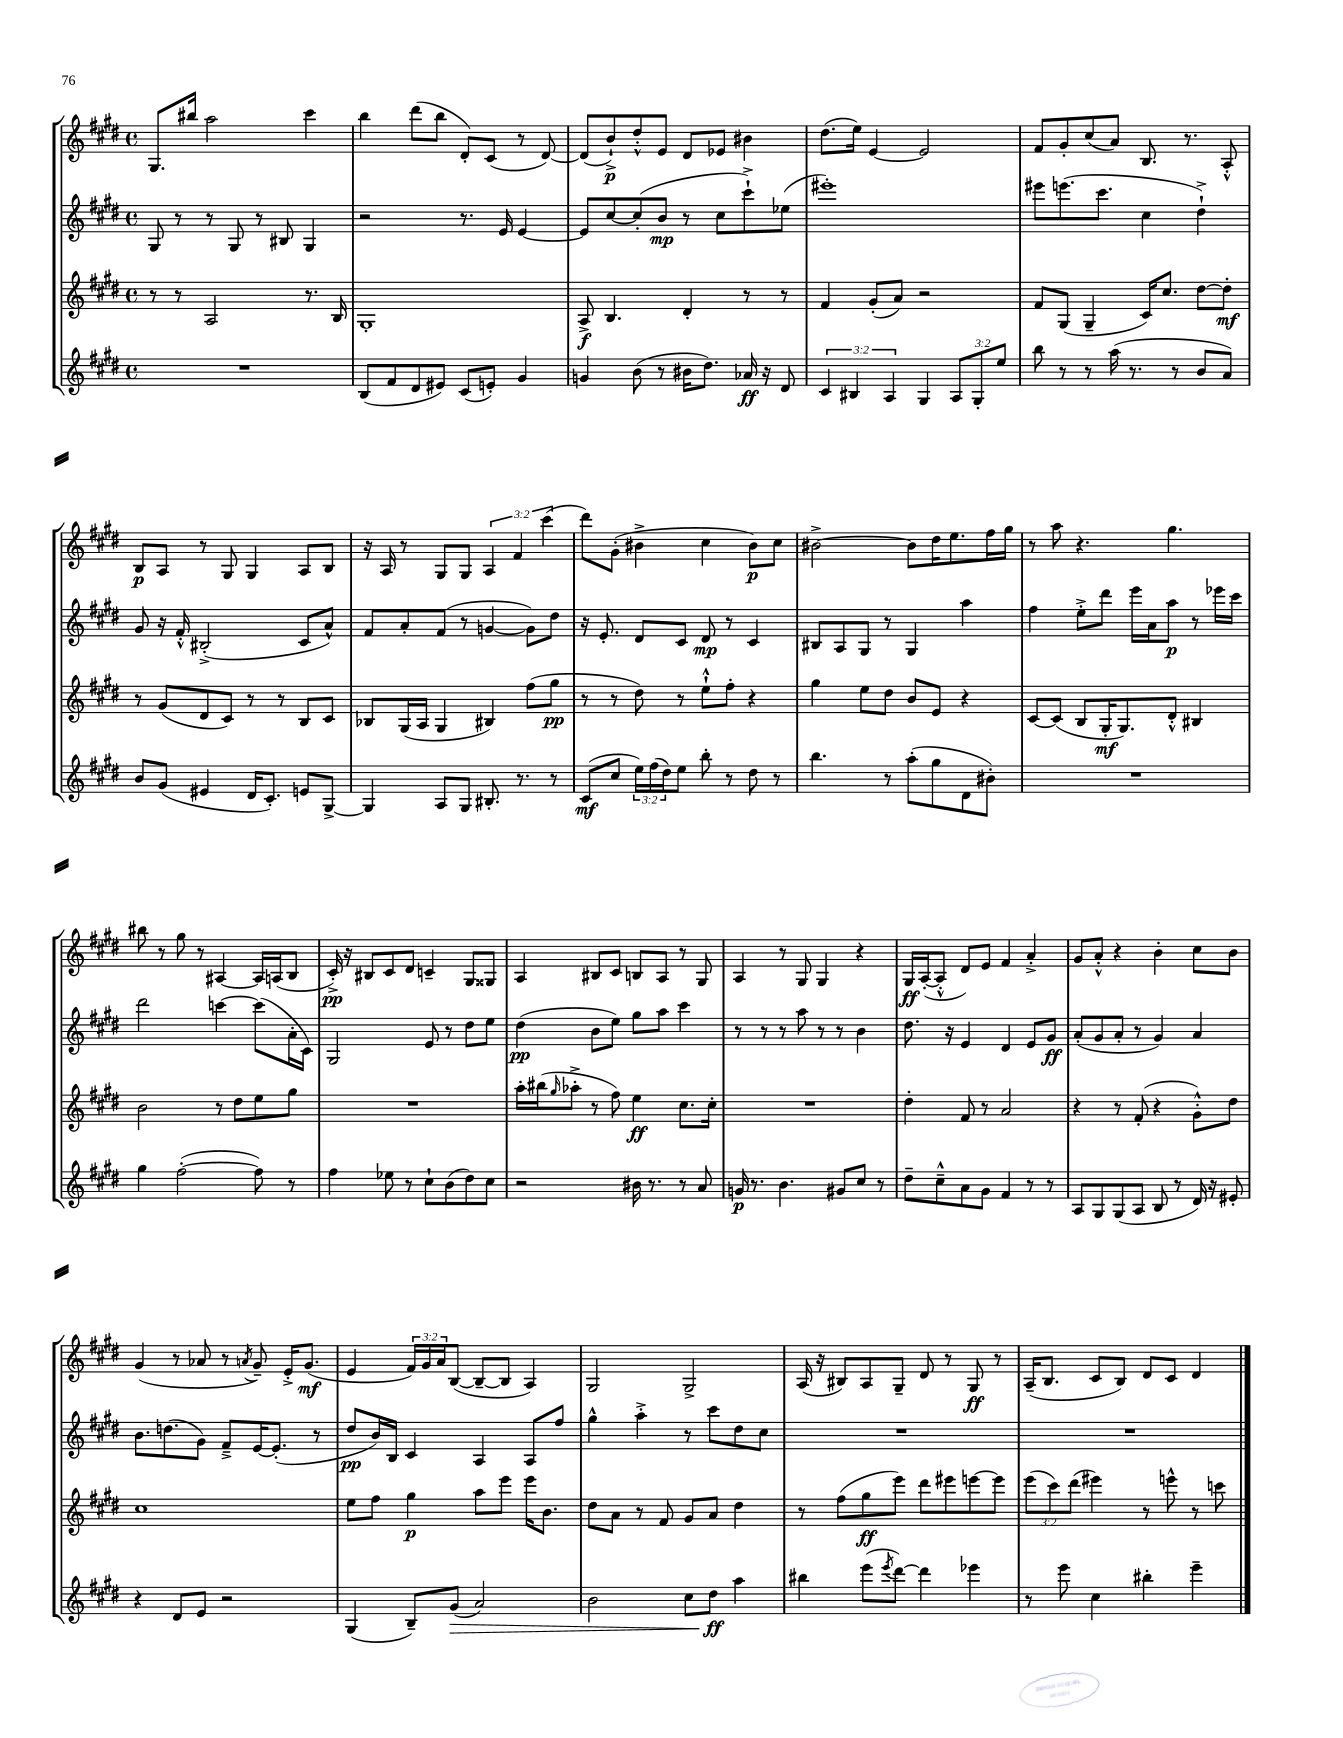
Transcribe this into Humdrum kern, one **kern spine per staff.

**kern	**dynam	**kern	**dynam	**kern	**dynam	**kern	**dynam
*part4	*part4	*part3	*part3	*part2	*part2	*part1	*part1
*staff4	*staff4	*staff3	*staff3	*staff2	*staff2	*staff1	*staff1
*clefG2	*	*clefG2	*	*clefG2	*	*clefG2	*
*k[f#c#g#d#]	*	*k[f#c#g#d#]	*	*k[f#c#g#d#]	*	*k[f#c#g#d#]	*
*M4/4	*	*M4/4	*	*M4/4	*	*M4/4	*
*met(c)	*	*met(c)	*	*met(c)	*	*met(c)	*
=31	=31	=31	=31	=31	=31	=31	=31
1r	.	8r	.	8G#/	.	8.G#/L	.
.	.	8r	.	8r	.	.	.
.	.	.	.	.	.	16bb#X/Jk	.
.	.	2A/	.	8r	.	2aa\	.
.	.	.	.	8G#/	.	.	.
.	.	.	.	8r	.	.	.
.	.	.	.	8B#X/	.	.	.
.	.	8.r	.	4G#/	.	4ccc#\	.
.	.	16B/	.	.	.	.	.
=32	=32	=32	=32	=32	=32	=32	=32
(8B/L	.	1G#'	.	2r	.	4bb\	.
8f#/	.	.	.	.	.	.	.
8d#/	.	.	.	.	.	(8ddd#\L	.
8e#X/J)	.	.	.	.	.	8bb\J	.
(8c#/L	.	.	.	8.r	.	8d#'/L)	.
8en'/J)	.	.	.	.	.	(8c#/J	.
.	.	.	.	16e/	.	.	.
4g#/	.	.	.	[4e/	.	8r	.
.	.	.	.	.	.	[8d#/)	.
=33	=33	=33	=33	=33	=33	=33	=33
4gn/	.	8A^/	f	8e/L]	.	(8d#/L]	.
.	.	4.B/	.	[8cc#/	.	8b`^/)	p
(8b\	.	.	.	(8cc#'/]	.	8dd#'^^/	.
8r	.	.	.	8b/J	mp	8e/J	.
16b#X\KL	.	4d#'/	.	8r	.	8d#/L	.
8.dd#\J)	.	.	.	.	.	.	.
.	.	.	.	8cc#\L	.	8e-X/J	.
16a-X/	ff	8r	.	8ccc#`^\)	.	4b#X\	.
16r	.	.	.	.	.	.	.
8d#/	.	8r	.	(8ee-X\J	.	.	.
=34	=34	=34	=34	=34	=34	=34	=34
6c#/	.	4f#/	.	1eee#X')	.	(8.dd#\L	.
6B#X/	.	.	.	.	.	.	.
.	.	.	.	.	.	16ee\Jk)	.
.	.	(8g#'/L	.	.	.	[4e/	.
6A/	.	.	.	.	.	.	.
.	.	8a/J)	.	.	.	.	.
4G#/	.	2r	.	.	.	2e/]	.
12A/L	.	.	.	.	.	.	.
12G#'/	.	.	.	.	.	.	.
12ee/J	.	.	.	.	.	.	.
=35	=35	=35	=35	=35	=35	=35	=35
8bb\	.	8f#/L	.	8eee#X\L	.	8f#/L	.
8r	.	(8G#/J	.	(8.eeen\	.	8g#'/	.
8r	.	4G#~/	.	.	.	(8cc#/	.
.	.	.	.	8.ccc#\J	.	.	.
(16aa\	.	.	.	.	.	8a/J)	.
8.r	.	.	.	.	.	.	.
.	.	16c#/KL)	.	4cc#\	.	8.B/	.
.	.	8.cc#/J	.	.	.	.	.
8r	.	.	.	.	.	.	.
.	.	.	.	.	.	8.r	.
8b/L	.	[8dd#\L	.	4dd#`^\)	.	.	.
8a/J)	.	8dd#'\J]	mf	.	.	8A'^^/	.
!!LO:LB:g=z
=36	=36	=36	=36	=36	=36	=36	=36
8b/L	.	8r	.	8g#/	.	8B/L	p
(8g#/J	.	(8g#/L	.	16r	.	8A/J	.
.	.	.	.	16f#'^^/	.	.	.
4e#X/	.	8d#/	.	(2B#X'^/	.	8r	.
.	.	8c#/J)	.	.	.	8G#/	.
16d#/KL	.	8r	.	.	.	4G#/	.
8.c#'/J)	.	.	.	.	.	.	.
.	.	8r	.	.	.	.	.
8en/L	.	8B/L	.	8c#/L	.	8A/L	.
[8G#^/J	.	8c#/J	.	8a^^/J)	.	8B/J	.
=37	=37	=37	=37	=37	=37	=37	=37
4G#/]	.	8B-X/L	.	8f#/L	.	16r	.
.	.	.	.	.	.	16A/	.
.	.	(16G#/L	.	8a'/	.	8r	.
.	.	16A/JJ	.	.	.	.	.
8A/L	.	4G#/	.	(8f#/J	.	8G#/L	.
8G#/J	.	.	.	8r	.	8G#/J	.
8.B#X'/	.	4B#X/)	.	[4gn/	.	6A/	.
.	.	.	.	.	.	6f#/	.
8.r	.	.	.	.	.	.	.
.	.	(8ff#\L	.	8g\L])	.	.	.
.	.	.	.	.	.	(6ccc#\	.
8r	.	8gg#\J	pp	8dd#\J	.	.	.
=38	=38	=38	=38	=38	=38	=38	=38
(8c#/L	mf	8r	.	16r	.	8ddd#\L)	.
.	.	.	.	8.e'/	.	.	.
8cc#/J	.	8r	.	.	.	(8g#'\J	.
24ee\LL)	.	8dd#\)	.	8d#/L	.	4b#X^\	.
(24ff#\	.	.	.	.	.	.	.
24dd#\J)	.	.	.	.	.	.	.
8ee\J	.	8r	.	8c#/J	.	.	.
8bb'\	.	8ee`^^\L	.	8d#/	mp	4cc#\	.
8r	.	8ff#'\J	.	8r	.	.	.
8dd#\	.	4r	.	4c#/	.	8b#\L)	p
8r	.	.	.	.	.	8cc#\J	.
=39	=39	=39	=39	=39	=39	=39	=39
4.bb\	.	4gg#\	.	8B#X/L	.	[2b#X^\	.
.	.	.	.	8A/	.	.	.
.	.	8ee\L	.	8G#/J	.	.	.
8r	.	8dd#\J	.	8r	.	.	.
(8aa'\L	.	8b/L	.	4G#/	.	8b#\L]	.
8gg#\	.	8e/J	.	.	.	16dd#\K	.
.	.	.	.	.	.	8.ee\	.
8d#\	.	4r	.	4aa\	.	.	.
8b#X'\J)	.	.	.	.	.	16ff#\L	.
.	.	.	.	.	.	16gg#\JJ	.
=40	=40	=40	=40	=40	=40	=40	=40
1r	.	[8c#/L	.	4ff#\	.	8r	.
.	.	(8c#/J]	.	.	.	8aa\	.
.	.	8B/L	.	8ee'^\L	.	4.r	.
.	.	16G#'/K	mf	8ddd#\J	.	.	.
.	.	8.G#/)	.	.	.	.	.
.	.	.	.	16eee\LL	.	.	.
.	.	.	.	16a\J	.	.	.
.	.	8d#'^^/J	.	8aa\J	p	4.gg#\	.
.	.	4B#X/	.	8r	.	.	.
.	.	.	.	16eee-X\LL	.	.	.
.	.	.	.	16ccc#\JJ	.	.	.
!!LO:LB:g=z
=41	=41	=41	=41	=41	=41	=41	=41
4gg#\	.	2b\	.	2ddd#\	.	8bb#X\	.
.	.	.	.	.	.	8r	.
([2ff#'\	.	.	.	.	.	8gg#\	.
.	.	.	.	.	.	8r	.
.	.	8r	.	[4cccn\	.	[4A#X/	.
.	.	8dd#\L	.	.	.	.	.
8ff#\])	.	8ee\	.	(8ccc\L]	.	16A#/LL]	.
.	.	.	.	.	.	(16An/J	.
8r	.	8gg#\J	.	16a'\L	.	8B/J	.
.	.	.	.	16c#\JJ)	.	.	.
=42	=42	=42	=42	=42	=42	=42	=42
4ff#\	.	1r	.	2G#/	.	16c#'^/)	pp
.	.	.	.	.	.	16r	.
.	.	.	.	.	.	8B#X/L	.
8ee-X\	.	.	.	.	.	8c#/	.
8r	.	.	.	.	.	8d#/J	.
8cc#`\L	.	.	.	8e/	.	4cn~/	.
(8b\	.	.	.	8r	.	.	.
8dd#\)	.	.	.	8dd#\L	.	8G#/L	.
8cc#\J	.	.	.	8ee\J	.	8G##X/J	.
=43	=43	=43	=43	=43	=43	=43	=43
2r	.	16aa'\LL	.	(4dd#\	pp	4A/	.
.	.	(16bb#X\J	.	.	.	.	.
.	.	16qqgg#/	.	.	.	.	.
.	.	8aa-X'^\J	.	.	.	.	.
.	.	8r	.	8b\L	.	8B#X/L	.
.	.	8ff#\)	.	8ee\J)	.	8c#/J	.
16b#X\	.	4ee\	ff	8gg#\L	.	8Bn/L	.
8.r	.	.	.	.	.	.	.
.	.	.	.	8aa\J	.	8A/J	.
8r	.	8.cc#\L	.	4ccc#\	.	8r	.
8a/	.	.	.	.	.	8G#/	.
.	.	16cc#'\Jk	.	.	.	.	.
=44	=44	=44	=44	=44	=44	=44	=44
16gn/	p	1r	.	8r	.	4A/	.
8.r	.	.	.	.	.	.	.
.	.	.	.	8r	.	.	.
4.b\	.	.	.	8r	.	8r	.
.	.	.	.	8aa\	.	8G#/	.
.	.	.	.	8r	.	4G#/	.
8g#X/L	.	.	.	8r	.	.	.
8cc#/J	.	.	.	4b\	.	4r	.
8r	.	.	.	.	.	.	.
=45	=45	=45	=45	=45	=45	=45	=45
8dd#~\L	.	4dd#'\	.	8.dd#\	.	16G#/LL	ff
.	.	.	.	.	.	([16A'/J	.
8cc#~^^\	.	.	.	.	.	8A'^^/J]	.
.	.	.	.	16r	.	.	.
8a\	.	8f#/	.	4e/	.	8d#/L)	.
8g#\J	.	8r	.	.	.	8e/J	.
4f#/	.	2a/	.	4d#/	.	4f#/	.
8r	.	.	.	8e/L	.	4a'^/	.
8r	.	.	.	8g#/J	ff	.	.
=46	=46	=46	=46	=46	=46	=46	=46
8A/L	.	4r	.	(8a'/L	.	8g#/L	.
8G#/	.	.	.	8g#/	.	8a'^^/J	.
(8G#/	.	8r	.	8a'/J	.	4r	.
8A/J	.	(8f#'/	.	8r	.	.	.
8B/	.	4r	.	4g#/)	.	4b'\	.
8r	.	.	.	.	.	.	.
16d#/)	.	8g#'^^\L)	.	4a/	.	8cc#\L	.
16r	.	.	.	.	.	.	.
8e#X'/	.	8dd#\J	.	.	.	8b\J	.
!!LO:LB:g=z
=47	=47	=47	=47	=47	=47	=47	=47
4r	.	1cc#	.	8.b\L	.	(4g#/	.
.	.	.	.	(8.ddn\	.	.	.
8d#/L	.	.	.	.	.	8r	.
8e/J	.	.	.	8g#\J)	.	8a-X/	.
2r	.	.	.	8f#~^/L	.	8r	.
.	.	.	.	.	.	8qan/	.
.	.	.	.	[16e/K	.	8g#~/)	.
.	.	.	.	(8.e'/J]	.	.	.
.	.	.	.	.	.	16e'^/KL	.
.	.	.	.	.	.	(8.g#/J	mf
.	.	.	.	8r	.	.	.
=48	=48	=48	=48	=48	=48	=48	=48
(4G#/	.	8ee\L	.	8dd#/L	pp	4e/	.
.	.	8ff#\J	.	16b/L)	.	.	.
.	.	.	.	16B/JJ	.	.	.
8B~/L)	.	4gg#\	p	4c#/	.	24f#/LL)	.
.	.	.	.	.	.	24g#/	.
.	.	.	.	.	.	24a/J	.
!	!LO:HP:b	!	!	!	!	!	!
(8g#/J	>	.	.	.	.	([8B/J	.
2a/)	.	8aa\L	.	4A/	.	8B~/L_	.
.	.	8eee\J	.	.	.	8B/J]	.
.	.	16eee\KL	.	8A/L	.	4A/)	.
.	.	8.b\J	.	.	.	.	.
.	.	.	.	8ff#/J	.	.	.
=49	=49	=49	=49	=49	=49	=49	=49
2b\	.	8dd#\L	.	4gg#^^\	.	2G#/	.
.	.	8a\J	.	.	.	.	.
.	.	8r	.	4aa'^\	.	.	.
.	.	8f#/	.	.	.	.	.
8cc#\L	.	8g#/L	.	8r	.	2G#^/	.
8dd#\J	ff	8a/J	.	8ccc#\L	.	.	.
4aa\	]	4dd#\	.	8dd#\	.	.	.
.	.	.	.	8cc#\J	.	.	.
=50	=50	=50	=50	=50	=50	=50	=50
4bb#X\	.	8r	.	1r	.	(16A/	.
.	.	.	.	.	.	16r	.
.	.	(8ff#\L	.	.	.	8B#X/L)	.
(8eee\L	.	8gg#\	ff	.	.	8A/	.
8qeee/	.	.	.	.	.	.	.
[8ddd#\J)	.	8eee\J)	.	.	.	8G#~/J	.
4ddd#\]	.	8ddd#\L	.	.	.	8d#/	.
.	.	8eee#X\	.	.	.	8r	.
4eee-X\	.	[8eeen\	.	.	.	8G#/	ff
.	.	8eee\J]	.	.	.	8r	.
=51	=51	=51	=51	=51	=51	=51	=51
8r	.	(12eee\L	.	1r	.	(16A~/KL	.
.	.	.	.	.	.	8.B/J	.
.	.	12ccc#\)	.	.	.	.	.
8eee\	.	.	.	.	.	.	.
.	.	(12ddd#\J	.	.	.	.	.
4cc#\	.	4eee#X\)	.	.	.	8c#/L	.
.	.	.	.	.	.	8B/J)	.
4bb#X'\	.	8r	.	.	.	8d#/L	.
.	.	8eeen^^\	.	.	.	8c#/J	.
4eee~\	.	8r	.	.	.	4d#/	.
.	.	8cccn\	.	.	.	.	.
==	==	==	==	==	==	==	==
*-	*-	*-	*-	*-	*-	*-	*-
